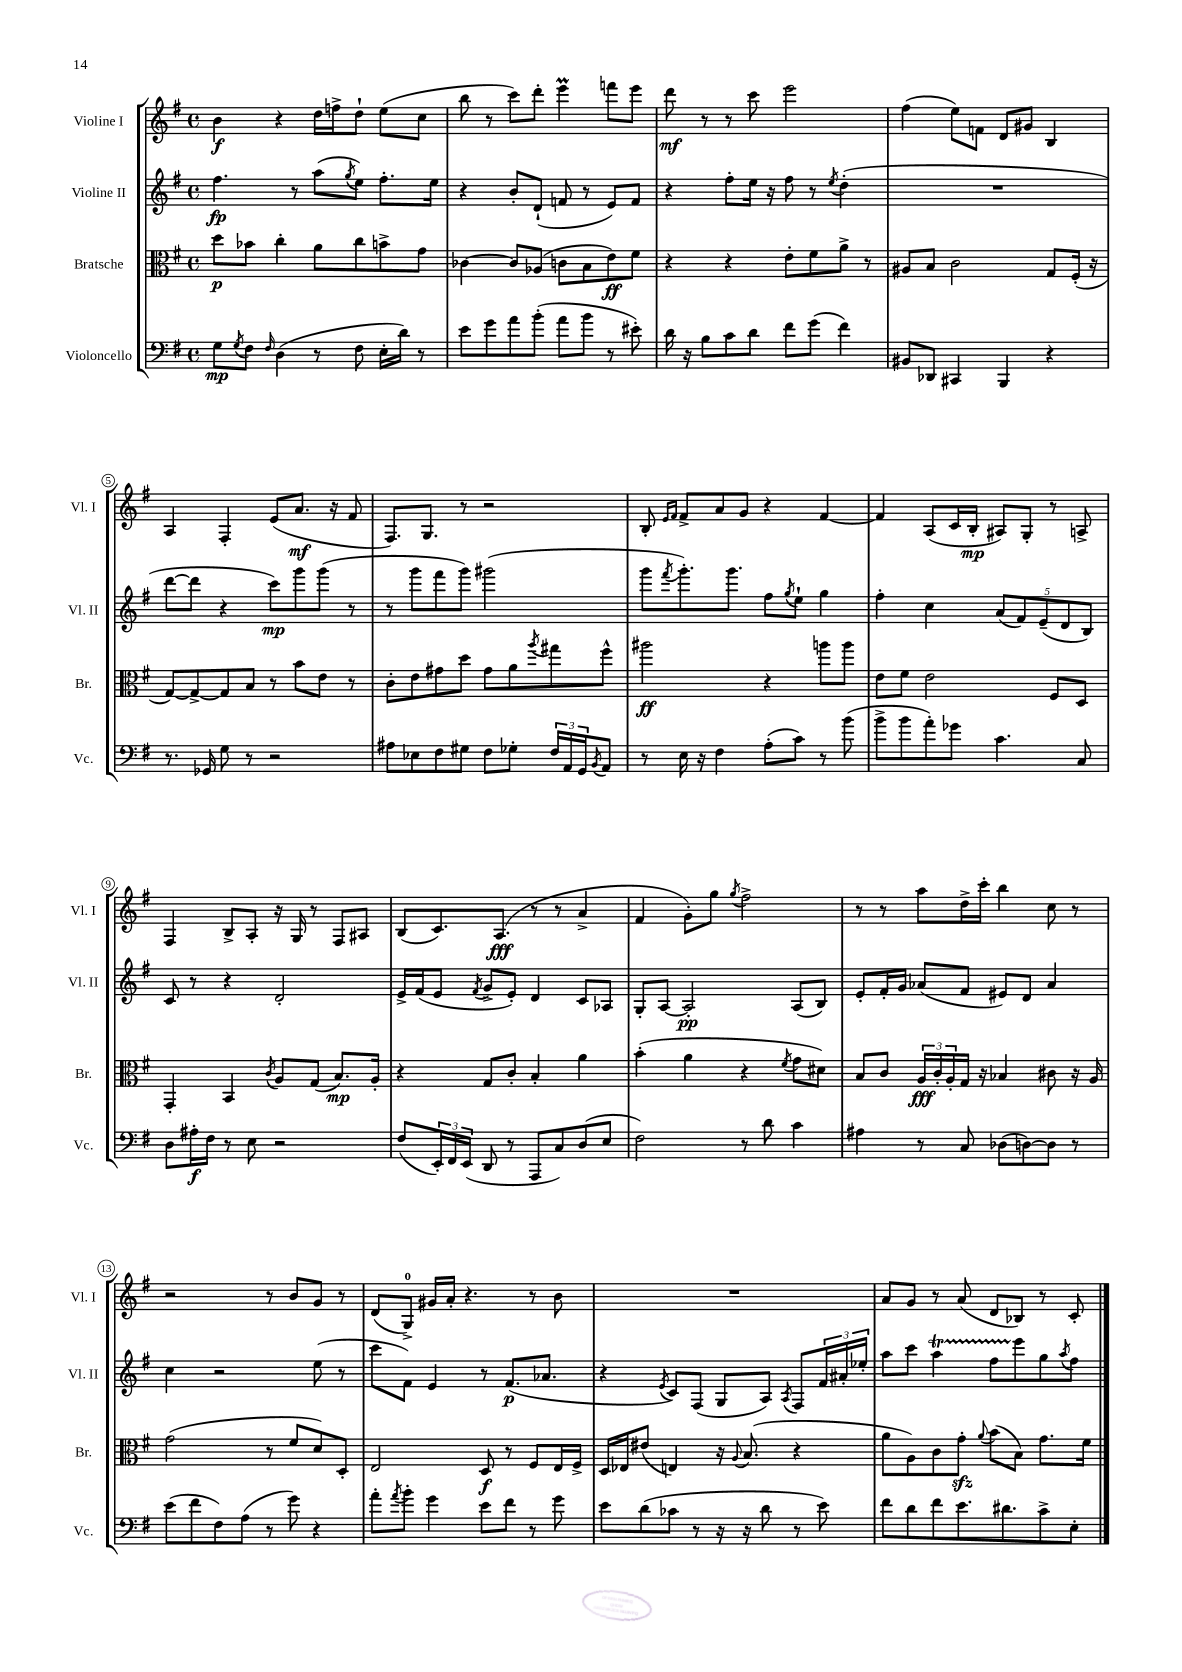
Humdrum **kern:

**kern	**kern	**kern	**kern
*staff4	*staff3	*staff2	*staff1
*clefF4	*clefC3	*clefG2	*clefG2
*k[f#]	*k[f#]	*k[f#]	*k[f#]
*M4/4	*M4/4	*M4/4	*M4/4
*met(c)	*met(c)	*met(c)	*met(c)
8G\L	8dd\L	4.ff#\	4b\
8qG/	.	.	.
8F#\J	8b-\J	.	.
16qqF#/	.	.	.
(4D\	4cc'\	.	4r
.	.	8r	.
8r	8a\L	(8aa\L	16dd\LL
.	.	.	16ff^\J
.	.	8qgg/	.
8F#\	8cc\	8ee\J)	8dd`\J
16E'\LL	8b^\	8.ff#'\L	(8ee\L
16d\JJ)	.	.	.
8r	8g\J	.	8cc\J
.	.	16ee\Jk	.
=	=	=	=
8e\L	[4c-\	4r	8bb\
8g\	.	.	8r
8a\	8c-/]L	8b'/L	8ccc\L)
(8b'\J	(8A-/J	(8d`/J	8ddd'\J
8a\L	8c\L	8f/	4eee\
8b\J	8B\	8r	.
8r	8e\)	8e/L)	8fff\L
8e#'\)	8f#\J	8f/J	8eee\J
=	=	=	=
16d\	4r	4r	8ddd\
16r	.	.	.
8B\L	.	.	8r
8c\	4r	8ff#'\L	8r
8d\J	.	16ee\Jk	8ccc\
.	.	16r	.
8f#\L	8e'\L	8ff#\	2eee\
(8g\J	8f#\	8r	.
.	.	8qee/	.
4f#\)	8a^\J	(4dd'\	.
.	8r	.	.
=	=	=	=
8BB#/L	8A#/L	1r	(4ff#\
8DD-/J	8B/J	.	.
4CC#/	2c\	.	8ee\L)
.	.	.	8f\J
4BBB/	.	.	8d/L
.	.	.	8g#/J
4r	8G/L	.	4B/
.	(16F#'/Jk	.	.
.	16r	.	.
=	=	=	=
8.r	[8G/L)	[8ddd\L	4A/
.	8G^/_	8ddd\]J	.
16GG-/	.	.	.
8G\	8G/]	4r	4F#'/
8r	8B/J	.	.
2r	8r	8ccc\L)	(8e/L
.	8b\L	8ggg\	8.a/J
.	8e\J	(8ggg\J	.
.	.	.	16r
.	8r	8r	8f#/
=	=	=	=
8A#\L	8c'\L	8r	8.F#/L)
8E-\	8e\	8ggg\L	.
.	.	.	8.G/J
8F#\	8g#\	8fff#\	.
8G#\J	8dd\J	8ggg\J)	8r
8F#\L	8g#\L	(2ggg#\	2r
8G-'\J	8a\	.	.
.	8qaa/	.	.
24F#/LL	8gg#\	.	.
24AA/	.	.	.
24GG/J	.	.	.
8qBB/	.	.	.
8AA/J	8ff#^^\J	.	.
=	=	=	=
8r	2aa#\	8ggg\L	8B'/
.	.	.	16qqe/LL
.	.	8qfff#/	16qqf#/JJ
16E\	.	8.ggg'\)	8f#^/L
16r	.	.	.
4F#\	.	.	8a/
.	.	8.ggg\J	.
.	.	.	8g/J
(8A'\L	4r	8ff#\L	4r
.	.	8qgg/	.
8c\J)	.	8ee`\J	.
8r	8aa\L	4gg\	[4f#/
(8b\	8aa\J	.	.
=	=	=	=
8b^\L	8e\L	4ff#'\	4f#/]
8b\	8f#\J	.	.
8a'\)	2e\	4cc\	(8A/L
8g-\J	.	.	16c/L
.	.	.	16B'/JJ
4.c\	.	(10a/L	8A#/L)
.	.	10f#/)	.
.	.	.	8G'/J
.	.	(10e~/	.
.	8F#/L	.	8r
.	.	10d/	.
8C/	8D/J	.	8A^/
.	.	10B/J)	.
=	=	=	=
8D\L	4GG'/	8c/	4F#/
16A#'\L	.	8r	.
16F#\JJ	.	.	.
8r	4BB/	4r	8B^/L
8E\	.	.	8A'/J
.	8qc/	.	.
2r	8A/L	2d'/	16r
.	.	.	16G/
.	(8G/J	.	8r
.	8.B/L)	.	8F#/L
.	.	.	8A#/J
.	16A'/Jk	.	.
=	=	=	=
(8F#/L	4r	16e^/LL	(8B/L
.	.	(16f#/J	.
24EE'/L)	.	8e/J	8.c/)
24FF#/	.	.	.
(24EE/JJ	.	.	.
.	.	8qf#/	.
8DD/	8G/L	8g^/L	.
.	.	.	(8.A/J
8r	8c'/J	8e'/J)	.
8AAA/L	4B'/	4d/	8r
8C/)	.	.	8r
(8D/	4a\	8c/L	4a^/
8E/J	.	8A-/J	.
=	=	=	=
2F#\)	(4b'\	8G'/L	4f#/
.	.	[8A/J	.
.	4a\	2A'/]	8g'\L)
.	.	.	8gg\J
.	.	.	8qgg/
8r	4r	.	2ff#^\
8d\	.	.	.
.	8qf#/	.	.
4c\	8g\L	(8A/L	.
.	8d#\J)	8B/J)	.
=	=	=	=
4A#\	8B/L	8e'/L	8r
.	8c/J	16f#'/L	8r
.	.	16g/JJ	.
8r	24A/LL	(8a-/L	8aa\L
.	24c'/	.	.
.	24A'/	.	.
8C/	16G/JJ	8f#/J	16dd^\L
.	16r	.	16ccc'\JJ
(8D-\L	4B-/	8e#/L)	4bb\
[8D\)	.	8d/J	.
8D\]J	8c#\	4a-/	8cc\
8r	16r	.	8r
.	16A/	.	.
=	=	=	=
(8e\L	(2g\	4cc\	2r
8f#\	.	.	.
8F#\)	.	2r	.
(8A\J	.	.	.
8r	8r	.	8r
8g\)	8f#/L	.	8b/L
4r	8d/)	(8ee\	8g/J
.	8D'/J	8r	8r
=	=	=	=
8a'\L	2E/	8ccc\L	(8d/L
8qa/	.	.	.
8b'\J	.	8f#\J)	8G^/J)
4g\	.	4e/	16g#/LL
.	.	.	16a'/JJ
.	.	.	4.r
8e\L	8D/	8r	.
8f#\J	8r	(8.f#/L	.
8r	8F#/L	.	8r
.	.	8.a-/J	.
8g\	16E/L	.	8b\
.	16F#^/JJ	.	.
=	=	=	=
8e\L	16D/LL	4r	1r
.	16E-/J	.	.
(8d\	(8e#/J	.	.
.	.	8qe/	.
8c-\J	4E/)	8c/L)	.
8r	.	(8F#/J	.
16r	16r	8G/L	.
.	8qqA/	.	.
16r	(8.B/	.	.
8d\	.	8A/J)	.
.	.	8qA/	.
8r	4r	8F#/L	.
8e\)	.	24f#/L	.
.	.	24a#'/	.
.	.	24ee-'/JJ	.
=	=	=	=
8f#\L	8a\L	8aa\L	8a/L
8d\	8A\)	8ccc\J	8g/J
8f#\	8c\	4aa\	8r
8.e\	8g'\J	.	(8a/
.	8qqa/	.	.
.	(8b\L	8ff#\L	8d/L
8.d#\	.	.	.
.	8B\J)	8eee\	8B-/J)
8c^\	8.g\L	8gg\	8r
.	.	8qaa/	.
8E'\J	.	8ff#\J	8c'/
.	16f#\Jk	.	.
==	==	==	==
*-	*-	*-	*-
